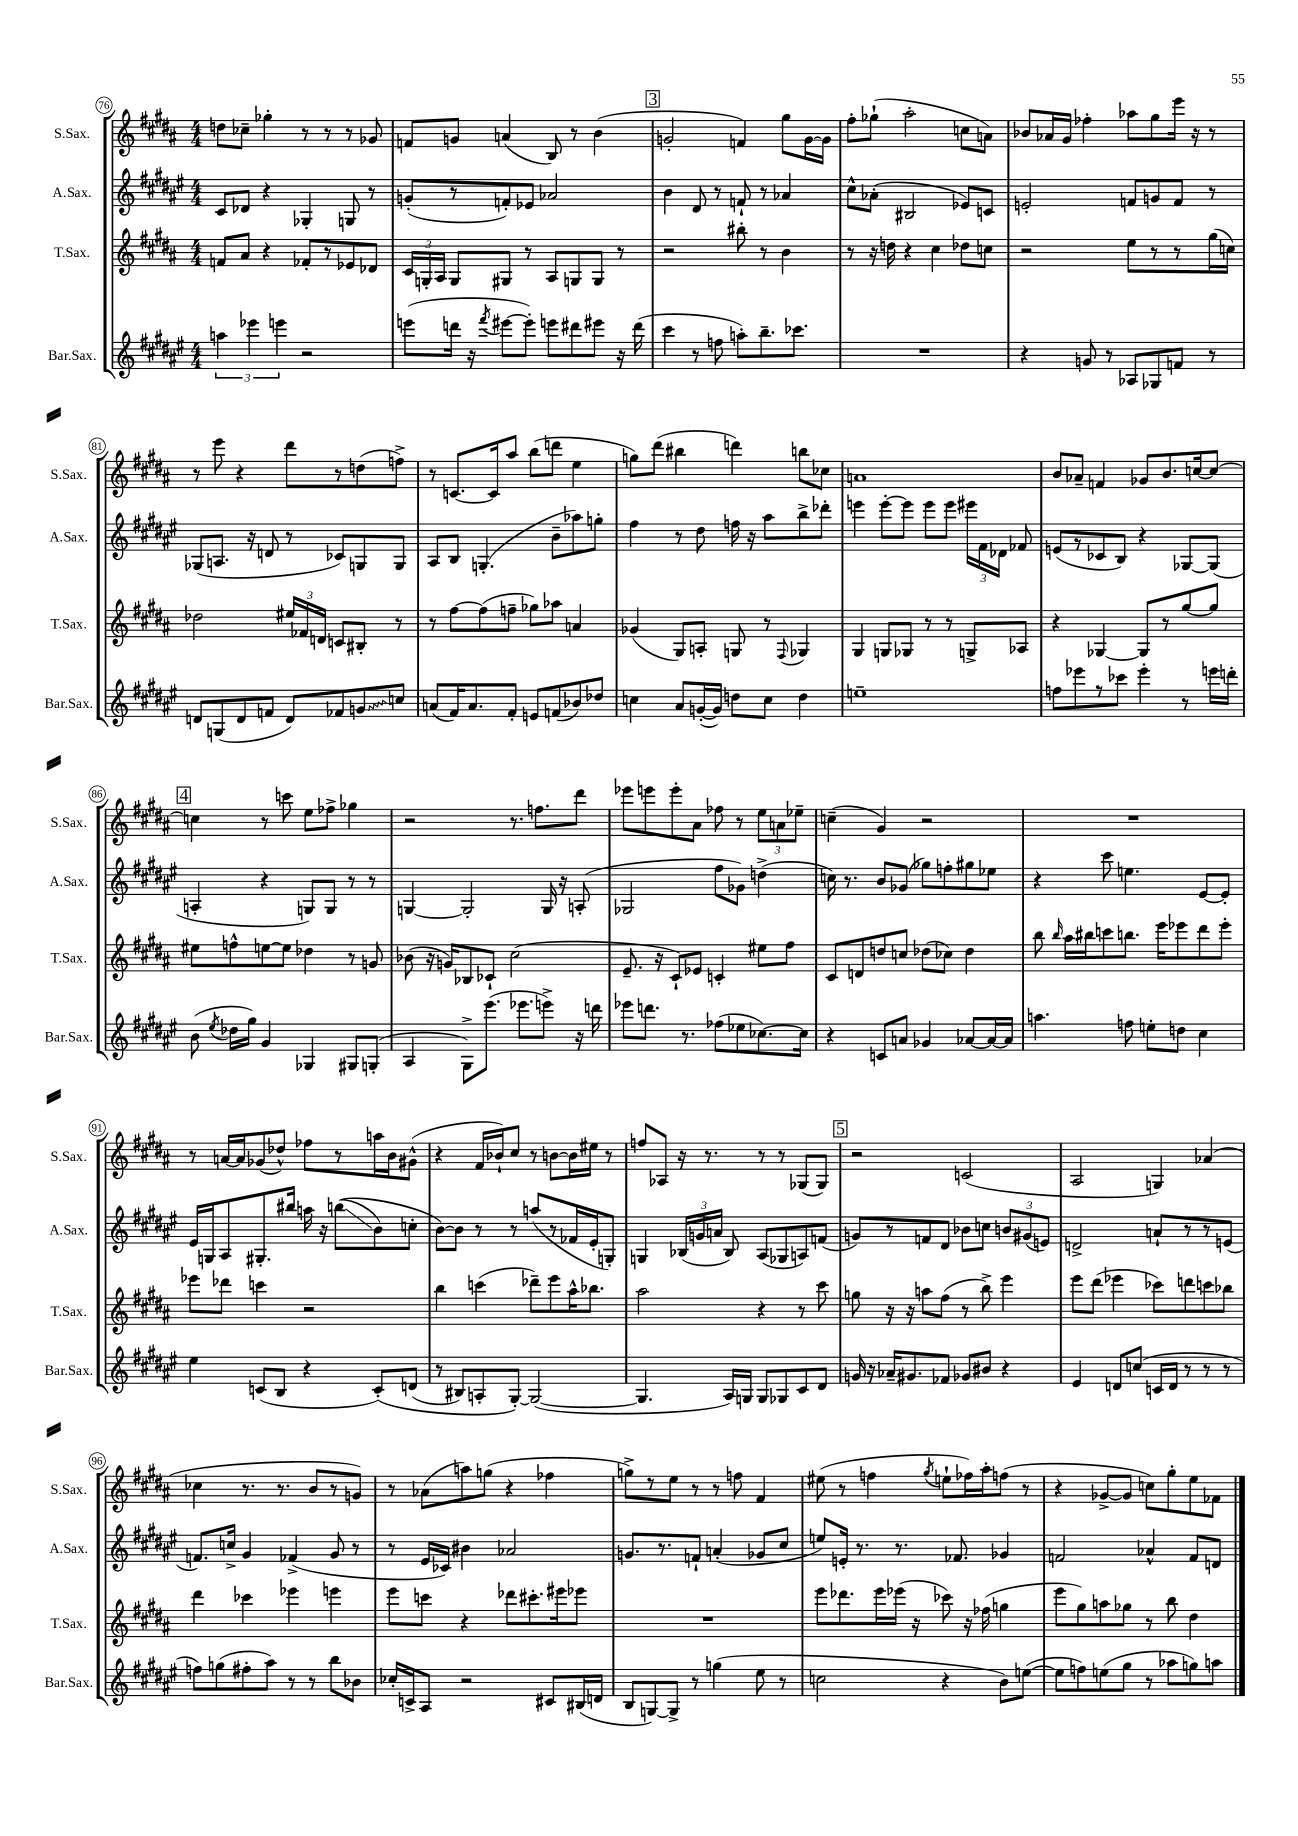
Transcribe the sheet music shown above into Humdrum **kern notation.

**kern	**kern	**kern	**kern
*staff4	*staff3	*staff2	*staff1
*clefG2	*clefG2	*clefG2	*clefG2
*k[f#c#g#d#a#e#]	*k[f#c#g#d#a#]	*k[f#c#g#d#a#e#]	*k[f#c#g#d#a#]
*M4/4	*M4/4	*M4/4	*M4/4
6aa	8f	8c#	8dd
.	8a#	8d-	8cc-~
6eee-	.	.	.
.	4r	4r	4gg-'
6eee	.	.	.
2r	8f-'	4G-'	8r
.	8r	.	8r
.	8e-	8G	8r
.	8d-	8r	8g-
=	=	=	=
(8eee	24c#	(8g'	8f
.	24G'	.	.
.	24A#	.	.
16ddd	8G	8r	8g
16r	.	.	.
8qfff#	.	.	.
[8eee#	8G#	8f')	(4a
8eee#'])	8r	8e-	.
8eee	8A#	2a-	8B)
8ddd#	8G	.	8r
8eee#	8G	.	(4b
16r	8r	.	.
(16ddd#	.	.	.
=	=	=	=
4ccc#	2r	4b	2g'
8r	.	8d#	.
8ff	.	8r	.
8aa')	8bb#'	8f`	4f)
8.bb~	8r	8r	.
.	4b	4a-	8gg#
8.ccc-	.	.	.
.	.	.	[16g
.	.	.	16g]
=	=	=	=
1r	8r	8cc#^^	8ff#'
.	16r	(8a-'	(8gg-`
.	16dd	.	.
.	4r	2B#	2aa#'
.	4cc#	.	.
.	8dd-	8e-)	8cc
.	8cc	8c	8a)
=	=	=	=
4r	2r	2e'	8b-
.	.	.	16a-
.	.	.	16g#
8g	.	.	4ff-'
8r	.	.	.
8A-	8ee	8f	8aa-
8G-	8r	8g	8gg#
8f	8r	8f	16eee
.	.	.	16r
8r	(16gg#	8r	8r
.	16cc)	.	.
=	=	=	=
8d	2dd-	(8G-	8r
(8G	.	8.A	8eee
8d	.	.	4r
.	.	16r	.
8f	.	8d	.
8d)	24ee#	8r	8ddd#
.	24f-	.	.
.	24d	.	.
8f-	8c	8c-)	8r
8g	8B#'	8G	(8dd
8cc	8r	8G	8ff^)
=	=	=	=
(8a	8r	8A#	8r
16f#)	[8ff#	8B	[8.c
8.a	.	.	.
.	(8ff#]	(4.G'	.
.	.	.	16c]
8f#'	8ff~	.	8aa#
8e	8gg-)	.	(8bb
(8f	8aa-	8b~	8ddd
8b-)	4a	8aa-)	4ee
8dd-	.	8gg'	.
=	=	=	=
4cc	(4g-	4ff#	8gg)
.	.	.	(8ddd#
8a#	8G#)	8r	4bb#
([16g'	8A'	8dd#	.
16g])	.	.	.
8dd	8G	16ff	4ddd)
.	.	16r	.
8cc	8r	8aa#	.
.	8qqF#	.	.
4dd	4G-	8bb^	8bb
.	.	8ddd-'	8cc-
=	=	=	=
1ee~	4G#	4eee	1a
.	8G	[8eee'	.
.	8G-	8eee]	.
.	8r	8eee	.
.	8r	8eee	.
.	8G^	24eee#	.
.	.	24f#	.
.	.	24d-	.
.	8A-	8f-	.
=	=	=	=
8ff	4r	(8e	8b
8eee-	.	8r	8a-~
8r	[4G-	8c-	4f
8ccc-	.	8B)	.
4eee-'	8G-]	4r	8g-
.	8r	.	8.b
8r	[8gg#	[8G-	.
.	.	.	[16cc
16eee	8gg#]	(8G-]	8cc_
16ddd'	.	.	.
=	=	=	=
(8b	8ee#	4A'	4cc]
8qee#	.	.	.
16dd-	8ff^^	.	.
16gg#)	.	.	.
4g#	[8ee	4r	8r
.	8ee]	.	8ccc
4G-	4dd-	8G)	8ee
.	.	8G	8ff-^
8G#	8r	8r	4gg-
(8G'	8g	8r	.
=	=	=	=
4A#	(8b-	[4G	2r
.	16r	.	.
.	16g)	.	.
8G#^)	8B-	2G']	.
(8.eee#	8c-`	.	.
.	(2cc#	.	8.r
8.eee-	.	.	.
.	.	.	8.ff
8eee^)	.	16G	.
.	.	16r	.
16r	.	(8A'	8ddd#
16ddd	.	.	.
=	=	=	=
8eee-	8.e~	2G-	8eee-
8.ddd	.	.	8eee
.	16r	.	.
.	8c#`)	.	8eee'
8.r	.	.	.
.	8e-	.	8a#
(8ff-	4c'	8ff#	8ff-
8ee-	.	8g-)	8r
[8.cc-)	8ee#	(4dd^	12ee
.	.	.	12a
.	8ff#	.	.
.	.	.	12ee-~
16cc-]	.	.	.
=	=	=	=
4r	8c#	16cc)	(4cc~
.	.	8.r	.
.	8d	.	.
8c	8dd	8b	4g#)
8a	8cc	(8g-	.
4g-	(8dd-	8gg-)	2r
.	8cc-)	8ff'	.
[8a-	4dd-	8gg#	.
16a-_	.	8ee-	.
16a-]	.	.	.
=	=	=	=
4.aa	8bb	4r	1r
.	16qqbb	.	.
.	16aa#	.	.
.	16bb#	.	.
.	8ccc	8ccc#	.
8ff	8.bb	4.ee	.
8ee'	.	.	.
.	16eee	.	.
8dd	8eee-	.	.
4cc#	8ddd#	[8e#	.
.	8eee-'	8e#']	.
=	=	=	=
4ee#	8eee-	16e#	8r
.	.	16G	.
.	8ddd-	8A#	[16a
.	.	.	16a]
(8c	4ccc	8.G#'	(8g-
8B	.	.	8dd-^^)
.	.	16bb#	.
4r	2r	16aa	8ff-
.	.	16r	.
.	.	&((8bb	8r
&(8c')	.	8b)	16aa
.	.	.	16b
(8d	.	8cc'	(8g#^^
=	=	=	=
8r	4bb	[8b&)	4r
8B#)	.	8b]	.
8A'	(4ccc	8r	16f#
.	.	.	16b-`)
[8G#'&)	.	8r	8cc#
(2G#_	8ddd-~)	(8aa	8r
.	8eee	8r	[8b
.	16aa#^^	16f-	16b]
.	8.bb-	16e#'	16ee#
.	.	8G')	8r
=	=	=	=
4.G#]	2aa#	4G	8ff
.	.	.	8A-
.	.	(24B-	16r
.	.	24g	.
.	.	.	8.r
.	.	24a	.
16A#)	.	8B-)	.
16G	.	.	.
8G	4r	(8A#	8r
8G-	.	8G-	8r
8c#	8r	8A)	(8G-
8d#	8ccc#	(8f	8G-)
=	=	=	=
16g	8gg	8g)	2r
16r	.	.	.
16a-~	16r	8r	.
8.g#	16r	.	.
.	8aa	8f	.
8f-	(8ff#	8d#	.
8g-	8r	8b-	(2c
8b#	8bb^)	8cc	.
4r	4eee	12b	.
.	.	(12g#	.
.	.	12e)	.
=	=	=	=
4e#	8eee	2d^	2A#
.	(8ddd#	.	.
8d	4eee-	.	.
(8cc	.	.	.
16c	8ccc-)	8a`	4G)
16d	.	.	.
8r	8ddd	8r	.
8r	8ccc	8r	(4a-
8r	8bb-	(8e	.
=	=	=	=
8ff)	4ddd#	8.f)	4cc-
(8gg	.	.	.
.	.	16cc^	.
8ff#'	4ccc-	4g#	8.r
8aa#)	.	.	.
.	.	.	8.r
8r	4eee-	(4f-^	.
8r	.	.	8b
8bb	4eee	8g#	8r
8b-	.	8r	8g)
=	=	=	=
16cc-'	8eee	8r	8r
16c^	.	.	.
8A#	8ccc	16e#	(8a-
.	.	16c-)	.
2r	4r	4b#	8aa)
.	.	.	(8gg
.	8ddd-	2a-	4r
.	8.ccc#'	.	.
8c#	.	.	4ff-
.	16eee#	.	.
(16B#	8eee-	.	.
16d	.	.	.
=	=	=	=
8B	1r	8.g	8gg^)
[8G)	.	.	8r
.	.	8.r	.
8G^]	.	.	8ee
8r	.	8f`	8r
(4gg	.	(4a'	8r
.	.	.	8ff
8ee#	.	8g-	4f#
8r	.	8cc#	.
=	=	=	=
2cc	8eee	8ee)	(8ee#
.	8.ddd-	16e'	8r
.	.	8.r	.
.	.	.	4ff
.	16eee	.	.
.	(16eee-	8.r	.
.	16r	.	.
.	.	.	8qgg#
4r	8ccc-)	.	8ee`
.	.	8.f-	.
.	16r	.	16ff-)
.	(16ff-	.	16aa#'
8b)	4gg	4g-	(8ff
([8ee	.	.	8r
=	=	=	=
8ee]	8eee	2f	4r
8ff)	8gg#)	.	.
(8ee	8aa	.	[8g-^
8gg#	8gg-	.	8g-]
8r	8r	4a-^^	8cc)
8aa-	8bb	.	8gg#'
8gg)	4dd#	8f	8ee
8aa	.	8d	8f-
==	==	==	==
*-	*-	*-	*-
